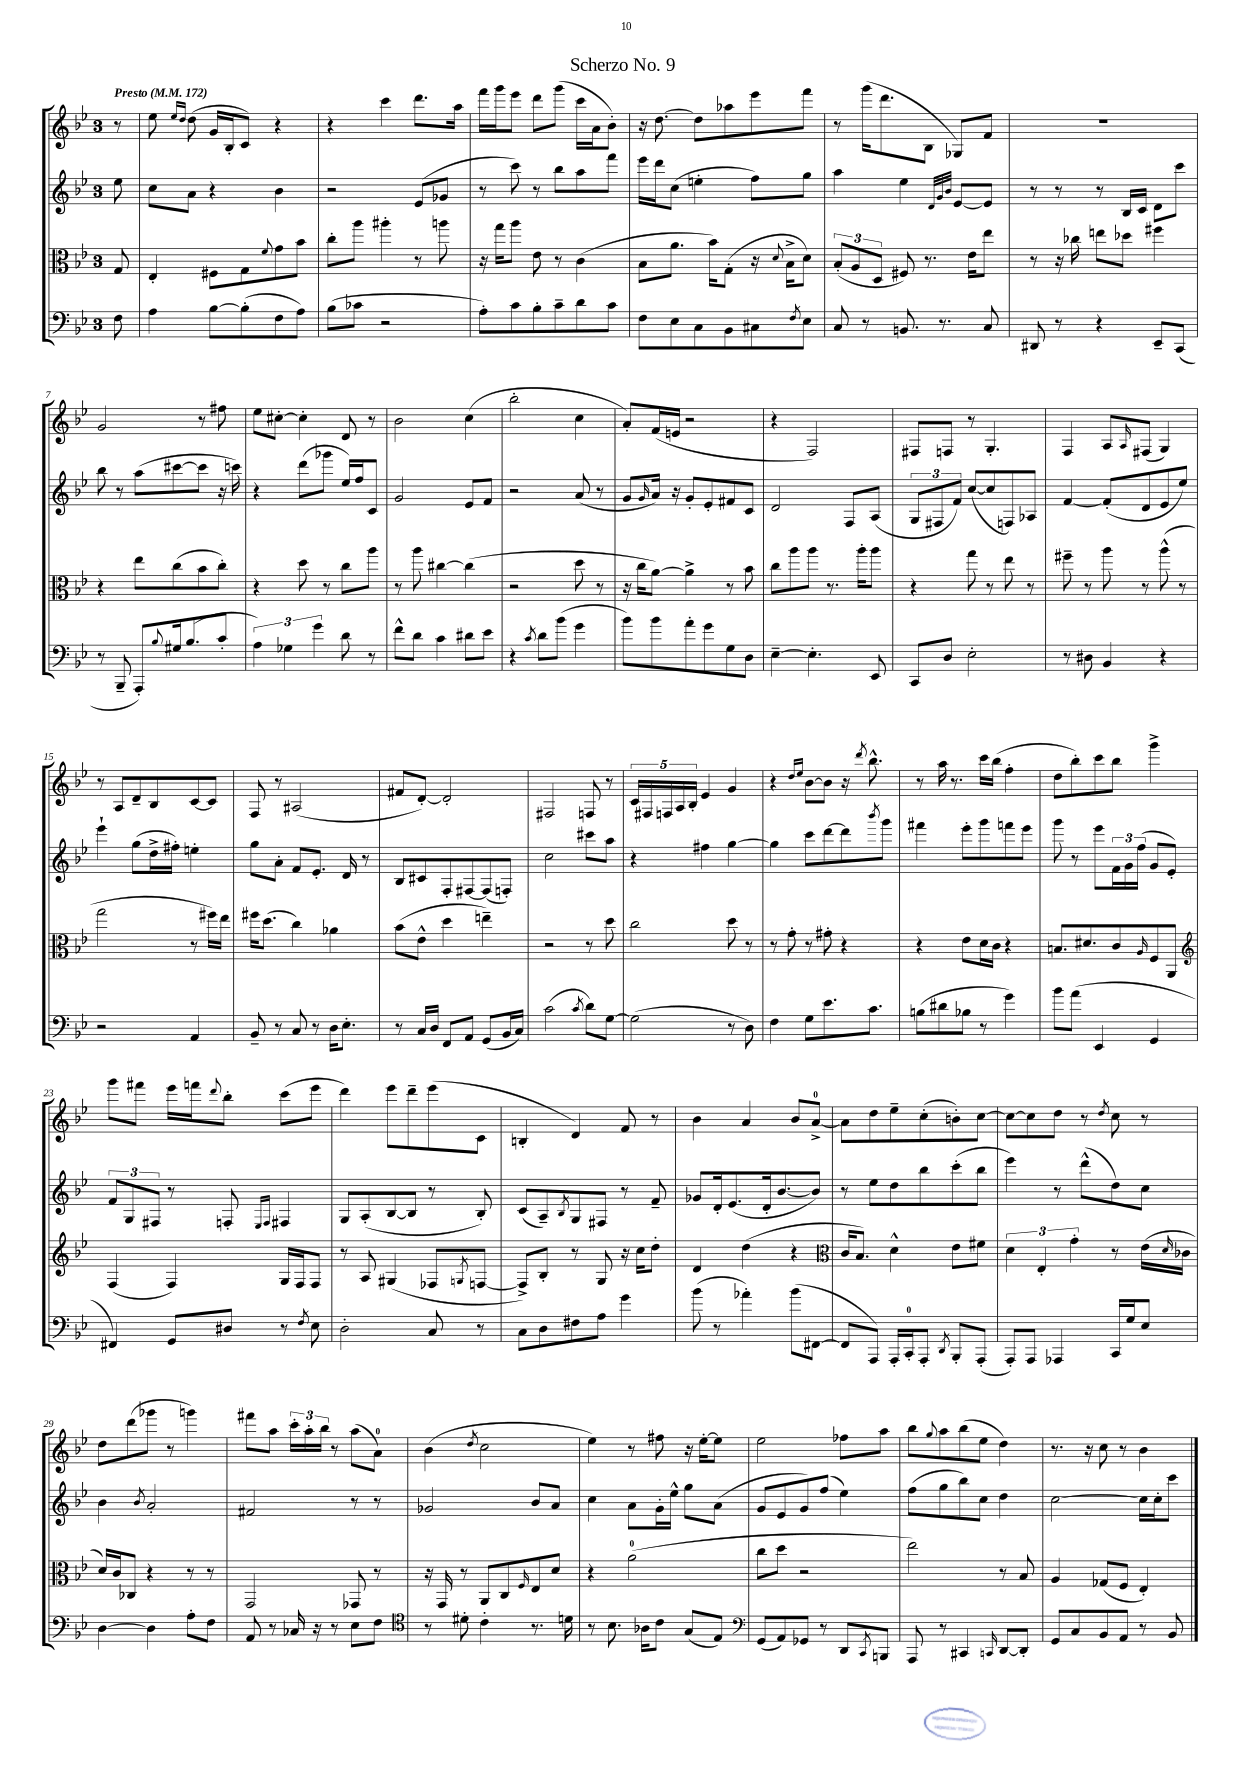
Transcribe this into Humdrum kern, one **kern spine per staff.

**kern	**kern	**kern	**kern
*staff4	*staff3	*staff2	*staff1
*clefF4	*clefC3	*clefG2	*clefG2
*k[b-e-]	*k[b-e-]	*k[b-e-]	*k[b-e-]
*M3/4	*M3/4	*M3/4	*M3/4
*MM172	*MM172	*MM172	*MM172
8F	8G	8ee-	8r
=	=	=	=
4A	4E-'	8cc	8ee-
.	.	.	16qqee-
.	.	.	16qqdd
.	.	8a	(8dd
[8B-	8F#	4r	16g
.	.	.	16B-'
(8B-']	8G	.	8c)
.	8qqf	.	.
8F	8g	4b-	4r
8A)	8b-	.	.
=	=	=	=
(8B-	8cc'	2r	4r
8c-	8aa	.	.
2r	4aa#'	.	4ccc
.	8r	(8e-	8.ddd
.	8aa	8g-	.
.	.	.	16aa
=	=	=	=
8A')	16r	8r	16fff
.	16gg	.	16ggg
8c	8aa	8ccc)	8eee-
8B-'	8e-	8r	8ddd
8c~	8r	8bb-	(8ggg
8d	(4c	8aa	16ccc
.	.	.	16a
8c	.	8fff	8b-')
=	=	=	=
8F	8B-	16eee-	16r
.	.	16ddd	[8.dd
8E-	8.a	(8cc	.
8C	.	4ee'	8dd]
.	16b-)	.	.
8BB-	(8G'	.	8aa-
8C#	16r	8ff)	8eee-
.	8qqd	.	.
.	16B-^	.	.
8qF	.	.	.
8E-	8d)	8gg	8fff
=	=	=	=
8C	(12B-'	4aa	8r
.	12A	.	.
8r	.	.	(16ggg
.	12D	.	.
.	.	.	8.ddd
8.BB	8F#)	4ee-	.
.	8.r	.	8B-
8.r	.	.	.
.	.	32qqd	.
.	.	32qqg	.
.	.	32qqb-	.
.	.	[8e-	8G-)
.	16e-	.	.
8C	8ee-	8e-]	8f
=	=	=	=
8DD#	8r	8r	2.r
8r	16r	8r	.
.	16cc-	.	.
4r	8ee	8r	.
.	8dd-	16B-	.
.	.	16c	.
8EE-~	4ff#	8d	.
(8CC	.	8ccc	.
=	=	=	=
8r	4r	8bb-	2g
8BBB-~	.	8r	.
8AAA')	8ee-	(8aa	.
8qqB-	.	.	.
16G#	(8cc	[8ccc#	.
(8.B-	.	.	.
.	8b-	8ccc#]	8r
8c'	8cc')	16r	8ff#
.	.	16ccc)	.
=	=	=	=
6A)	4r	4r	8ee-
.	.	.	[8cc#'
6G-	.	.	.
.	8dd	(8ddd	4cc#']
6g	.	.	.
.	8r	8ggg-	.
8d	8cc	16ee-)	8d
.	.	16ff	.
8r	8aa	8c	8r
=	=	=	=
8f^^	8r	2g	2b-
8d	8aa	.	.
4c	[4cc#	.	.
8d#	(4cc#]	8e-	(4cc
8e-	.	8f	.
=	=	=	=
4r	2r	2r	2bb-'
8qc	.	.	.
8d	.	.	.
(8b-	.	.	.
4g	8dd	(8a	4cc
.	8r	8r	.
=	=	=	=
8b-)	16r	8g	8a')
.	16cc	.	.
.	.	16qqg	.
8b-	[8a)	16a)	(16f
.	.	16r	16e
8a'	4a^]	8g'	2r
8g	.	8e-'	.
8G	8r	8f#	.
8D	8b-	8c	.
=	=	=	=
[4E-~	8cc	2d	4r
.	8aa	.	.
4.E-']	8aa	.	2F)
.	8.r	.	.
.	.	8F	.
.	16aa'	.	.
8EE-	8aa	(8A	.
=	=	=	=
8CC	4r	12G	8F#
.	.	12F#	.
8D	.	.	8F
.	.	12f)	.
2E-'	8gg	([8cc	8r
.	8r	8cc]	4.G'
.	8ee-	8F)	.
.	8r	8A-	.
=	=	=	=
8r	8ff#~	[4f	4F
8D#	8r	.	.
4BB-	8aa	(8f']	8A
.	.	.	16qqA
.	8r	8d	(8F#
4r	(8aa^^	8e-	4G)
.	8r	8ee-)	.
=	=	=	=
2r	2gg	4eee-`	8r
.	.	.	8A
.	.	(8gg	8d~
.	.	16dd^	8B-
.	.	16ff#')	.
4AA	8r	4ee'	[8c
.	16ff#)	.	8c]
.	16ee-	.	.
=	=	=	=
8BB-~	16ff#	8gg	8F
.	(8.dd	.	.
8r	.	8a'	8r
8C	4cc)	8f	(2A#
8r	.	8.e-'	.
16D	4a-	.	.
8.E-'	.	16d	.
.	.	8r	.
=	=	=	=
8r	(8b-	8B-	8f#
16C	8e-^^	8c#	[8d')
16D	.	.	.
8FF	4dd	8F'	2d']
8AA	.	[8F#	.
(8GG	4ee~)	(8F#]	.
16BB-	.	8F')	.
16C)	.	.	.
=	=	=	=
(2c	2r	2cc	2F#
8qc	.	.	.
8d)	8r	8ccc#	8F
[8G	8dd	8aa	8r
=	=	=	=
(2G]	2cc	4r	20c
.	.	.	20F#
.	.	.	20F
.	.	.	20A
.	.	.	20B-'
.	.	4ff#	4e-
8r	8dd	[4gg	4g
8D)	8r	.	.
=	=	=	=
4F	8r	4gg]	4r
.	8g'	.	.
.	.	.	16qqdd
.	.	.	16qqee-
8G	8r	8ccc	[8b-
8.e-	8g#'	[8ddd	8b-]
.	4r	8ddd]	16r
.	.	.	8qddd
8.c	.	.	8.bb-^^
.	.	8qbbb-	.
.	.	8ggg	.
=	=	=	=
(8B	4r	4fff#	8r
8d#	.	.	16aa
.	.	.	8.r
8B-	8e-	8eee-'	.
8r	16d	8ggg	16ccc
.	16c	.	(16bb-
4g)	4r	8fff	4ff'
.	.	8eee-	.
=	=	=	=
8b-	8.B	8ggg	8dd
(8a	.	8r	8bb-')
.	8.d#	.	.
4EE-	.	8eee-	8ccc
.	8c	24f	8bb-
.	.	24g	.
.	.	(24ff	.
.	16qqA	.	.
4GG	8F	8g	4ggg^
.	8AA	8e-')	.
=	=	=	=
*	*clefG2	*	*
4FF#)	(4F	12f	8ggg
.	.	12G	.
.	.	.	8fff#
.	.	12F#	.
8GG	4F)	8r	16eee-
.	.	.	16fff
.	.	.	8qqddd
8D#	.	8F'	8bb-'
.	.	16qqE-	.
.	.	16qqF	.
8r	16G	4F#	(8ccc
.	16F	.	.
8qF	.	.	.
8E-	8F	.	8eee-
=	=	=	=
2D'	8r	8G	4ddd)
.	8A	(8A'	.
.	(4G#	[8B-	8eee-
.	.	8B-]	8ddd~
8C	8F-	8r	(8eee-
.	8qG	.	.
8r	[8F	8B-')	8c
=	=	=	=
8C	8F^])	(8c	4B'
8D	8B-'	8A~)	.
.	.	8qB-	.
8F#	8r	8G	4d)
8A	8G	8F#	.
4g	16r	8r	8f
.	16cc	.	.
.	8dd'	8f~	8r
=	=	=	=
(8b-	4d	8g-	4b-
8r	.	16d'	.
.	.	(8.e-	.
4a-')	(4dd	.	4a
.	.	16d'	.
.	.	[8.b-	.
(8b-	4r	.	8b-
[8FF#	.	8b-])	[8a^
=	=	=	=
*	*clefC3	*	*
8FF#]	16c	8r	8a]
.	8.B-)	.	.
8AAA)	.	8ee-	8dd
16AAA'	4d^^	8dd	8ee-~
16CC'	.	.	.
8AAA'	.	8bb-	(8cc'
8qDD	.	.	.
8BBB-'	8e-	(8ccc'	8b')
(8AAA'	8f#	8bb-	[8cc
=	=	=	=
8AAA')	6d	4eee-)	8cc_
8AAA	.	.	8cc]
.	6E-'	.	.
4AAA-	.	8r	8dd
.	6g'	.	.
.	.	(8ddd^^	8r
.	.	.	8qdd
16CC	8r	8dd)	8cc
16G	.	.	.
8E-	(16e-	8cc	8r
.	16qqd	.	.
.	16c-	.	.
=	=	=	=
[4D	16d)	4b-	8dd
.	16c	.	.
.	8C-	.	(8ddd
.	.	8qb-	.
4D]	4r	2a'	8ggg-
.	.	.	8r
8A'	8r	.	4ggg)
8F	8r	.	.
=	=	=	=
8AA	2GG	2f#	8fff#
8r	.	.	8aa
16C-	.	.	24ccc'
.	.	.	24aa'
16r	.	.	.
.	.	.	24bb-
8r	.	.	8r
8E-	8GG-	8r	(8aa
8F	8r	8r	8a)
=	=	=	=
*clefC4	*	*	*
8r	16r	2g-	(4b-
.	16GG	.	.
8d#'	8r	.	.
.	.	.	8qdd
4c'	8AA	.	2cc
.	8C	.	.
.	16qqF	.	.
8.r	8E-	8b-	.
.	8d	8a	.
16d	.	.	.
=	=	=	=
8r	4r	4cc	4ee-)
8.B-	.	.	.
.	(2a	8a	8r
16A-	.	.	.
8c	.	16g'	8ff#
.	.	16ee-^^	.
(8G	.	8gg	16r
.	.	.	[16ee-'
8E-)	.	(8a	8ee-]
=	=	=	=
*clefF4	*	*	*
(8GG	8cc	8g	2ee-
8AA)	8dd	8e-	.
8GG-	2r	8g)	.
8r	.	(8ff	.
8DD	.	4ee-)	8ff-
8qCC	.	.	.
8BBB	.	.	8aa
=	=	=	=
8AAA	2ee-)	(8ff	8bb-
.	.	.	8qqgg
8r	.	8gg	8aa
4CC#	.	8bb-)	(8bb-
.	.	8cc	8ee-
16qqCC	.	.	.
[8DD	8r	4dd	4dd)
8DD']	8B-	.	.
=	=	=	=
8GG	4A	[2cc	8.r
8C	.	.	.
.	.	.	16r
8BB-	(8G-	.	8cc
8AA	8F	.	8r
8r	4E-')	16cc]	4b-
.	.	16cc'	.
8BB-	.	8ccc	.
==	==	==	==
*-	*-	*-	*-
